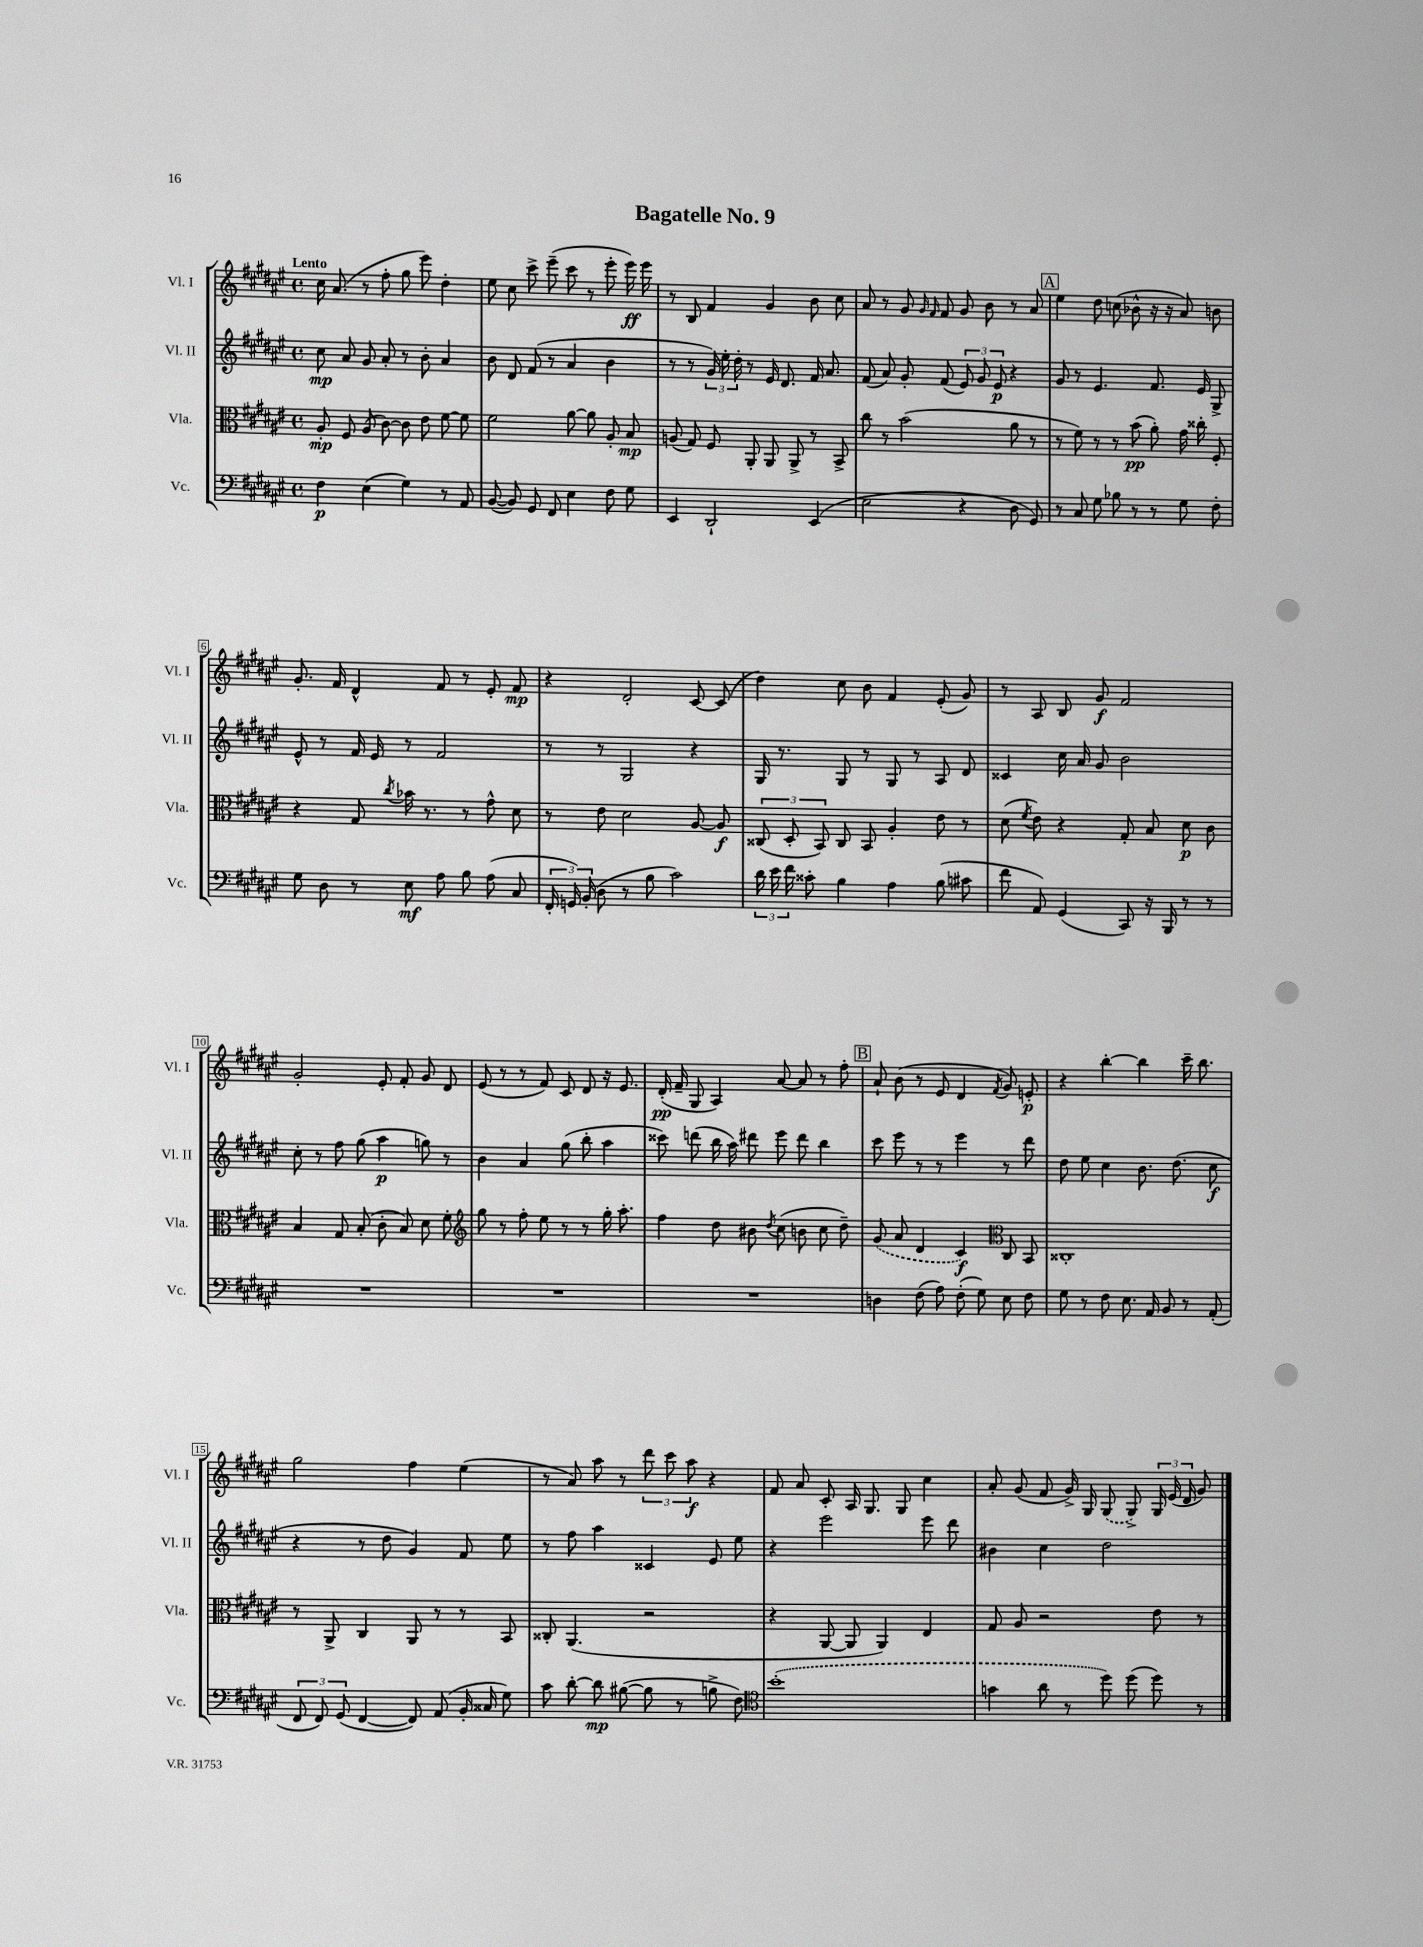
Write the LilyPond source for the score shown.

\header { title = "Bagatelle No. 9" }
<<
\new StaffGroup <<
\new Staff = "s0" \with { instrumentName = "Vl. I" shortInstrumentName = "Vl. I" } {
    \clef treble \key fis \major \defaultTimeSignature \time 4/4 \tempo "Lento"
    \autoBeamOff cis''16 ais'8.( r8 fis''8-. gis''8 eis'''8) dis''4-. |
    eis''8 cis''8 cis'''8-> eis'''8--( cis'''8 r8 eis'''8-. eis'''16\ff) eis'''16 |
    r8 b8 fis'4 gis'4 b'8 cis''8 |
    ais'8 r8 gis'8 \grace { gis'16 fis'16 } fis'8 gis'8 b'8 r8 ais'8 |
    \mark \markup { \box "A" } eis''4 dis''8 c''8( bes'8-^ r16 r16 ais'8) b'8 |
    gis'8.-. fis'16 dis'4-^ fis'8 r8 eis'8-. fis'8\mp |
    r4 dis'2-. cis'8~ cis'8( |
    dis''4) cis''8 b'8 fis'4 eis'8-.( gis'8) |
    r8 ais8 b8 gis'8\f fis'2 |
    gis'2-. eis'8-. fis'8-. gis'8 dis'8 |
    eis'8( r8 r8 fis'8) cis'8 dis'8 r16 eis'8. |
    dis'16-.\pp( fis'16-- gis8 ais4) ais'8~ ais'8 r8 fis''8-. |
    \mark \markup { \box "B" } ais'8-! b'8( r8 eis'8 dis'4 \acciaccatura { fis'8 } gis'8) e'8-.\p |
    r4 b''4~-. b''4 cis'''16-- b''8. |
    gis''2 fis''4 eis''4( |
    r8 ais'8) ais''8 r8 \tuplet 3/2 { dis'''8 cis'''8 ais''8\f } r4 |
    fis'8 ais'8 cis'8-. ais16 gis8. gis8 cis''4 |
    ais'8-. gis'8( fis'8 gis'16->) gis16 \once \slurDashed gis8( gis8->) \tuplet 3/2 { gis16 eis'16( dis'16 } gis'8) \bar "|." |
}
\new Staff = "s1" \with { instrumentName = "Vl. II" shortInstrumentName = "Vl. II" } {
    \clef treble \key fis \major \defaultTimeSignature \time 4/4
    \autoBeamOff cis''8\mp ais'8 gis'8 ais'8-. r8 b'8-. ais'4 |
    b'8 dis'8 fis'8( r8 ais'4 b'4 |
    r8 r8 \tuplet 3/2 { gis'16) eis''16-. dis''16-. } r8 eis'16 dis'8. fis'16 ais'8. |
    fis'8( ais'8) gis'8-. fis'8( \tuplet 3/2 { eis'8) gis'8 eis'8\p } r4 |
    \mark \markup { \box "A" } gis'8 r8 eis'4. fis'8. eis'16 gis8-> |
    eis'8-^ r8 fis'16 eis'16 r8 fis'2 |
    r8 r8 gis2 r4 |
    gis16 r8. gis8 r8 gis8 r8 ais8 dis'8 |
    cisis'4 cis''16 ais'16 gis'8 b'2 |
    cis''8-. r8 fis''8 gis''8( ais''4\p g''8) r8 |
    b'4 ais'4 gis''8( b''8-. ais''4 |
    cisis'''8) d'''8( b''16 ais''16) dis'''8 eis'''8 dis'''8 b''4 |
    \mark \markup { \box "B" } cis'''8 eis'''8 r8 r8 eis'''4 r8 dis'''8 |
    dis''8 eis''8 cis''4 b'8. dis''8.( cis''8\f |
    r4 r8 dis''8 gis'4) fis'8 eis''8 |
    r8 fis''8 ais''4 cisis'4 eis'8 eis''8 |
    r4 eis'''2 eis'''8 dis'''8 |
    bis'4 cis''4 dis''2 \bar "|." |
}
\new Staff = "s2" \with { instrumentName = "Vla." shortInstrumentName = "Vla." } {
    \clef alto \key fis \major \defaultTimeSignature \time 4/4
    \autoBeamOff ais8-.\mp fis8 ais8( cis'8~) cis'8 eis'8 fis'8~ fis'8 |
    fis'2 ais'8~ ais'8 ais8-. b8\mp |
    a8( gis8) fis8 ais,8-. ais,8 ais,8-> r8 b,8-> |
    cis''8 r8 b'2( ais'8 r8 |
    \mark \markup { \box "A" } r8 fis'8) r8 r8 b'8\pp( ais'8-.) gis'16 cisis''16-. fis8-. |
    r4 gis8 \acciaccatura { cis''8 } bes'16 r8. r8 gis'8-^ dis'8 |
    r8 eis'8 dis'2 ais8~ ais8\f |
    \tuplet 3/2 { cisis8( dis8-. b,8) } cisis8 b,8 ais4-. eis'8 r8 |
    dis'8( \acciaccatura { fis'8 } eis'8) r4 gis8-. b8 dis'8\p cis'8 |
    b4 gis8 b8-.( cis'8-. b8) dis'8 fis'8-. |
    \clef treble gis''8 r8 fis''8-. eis''8 r8 r8 gis''16-. ais''8.-. |
    fis''4 dis''8 bis'8 \acciaccatura { dis''8 } cis''8( b'8 cis''8 dis''8--) |
    \mark \markup { \box "B" } \once \slurDashed gis'8( ais'8 dis'4 cis'4\f) \clef alto cis8 b,8 |
    cisis1-. |
    r8 ais,8-> cis4 ais,8 r8 r8 b,8 |
    cisis8-. ais,4.( r2 |
    r4 ais,8~ ais,8 ais,4) eis4 |
    gis8 ais8 r2 eis'8 r8 \bar "|." |
}
\new Staff = "s3" \with { instrumentName = "Vc." shortInstrumentName = "Vc." } {
    \clef bass \key fis \major \defaultTimeSignature \time 4/4
    \autoBeamOff fis4\p eis4( gis4) r8 ais,8 |
    b,8~( b,8) gis,8 fis,8 eis4 fis8 gis8 |
    eis,4 dis,2-! eis,4( |
    eis2 r4 dis8 gis,8) |
    \mark \markup { \box "A" } r8 cis8 gis8 bes8 r8 r8 gis8 fis8-. |
    gis8 dis8 r8 eis8\mf ais8 b8 ais8( cis8 |
    \tuplet 3/2 { fis,16-. g,16) b,16-.( } dis8 r8 b8 cis'2) |
    \tuplet 3/2 { dis'16 eis'16 fis'16 } cisis'8-. b4 ais4 b8( cis'8 |
    fis'8 ais,8) gis,4( cis,8) r16 b,,16 r8 r8 |
    R1 |
    R1 |
    R1 |
    \mark \markup { \box "B" } d4 fis8( ais8) fis8-.( gis8) eis8 fis8 |
    gis8 r8 fis8 eis8. ais,16 b,8 r8 ais,8-.( |
    \tuplet 3/2 { fis,8 fis,8) gis,8( } fis,4~ fis,8) ais,8( b,16-. cisis16 gis8) |
    cis'8 dis'8~-. dis'8\mp bis8~( bis8 r8 b8-> fis8) |
    \clef tenor \once \slurDashed b'1-.( |
    g'4 ais'8 r8 dis''8) dis''8( dis''8) r8 \bar "|." |
}
>>
>>
\layout { \context { \Score \override BarNumber.stencil = #(make-stencil-boxer 0.1 0.3 ly:text-interface::print) } }
